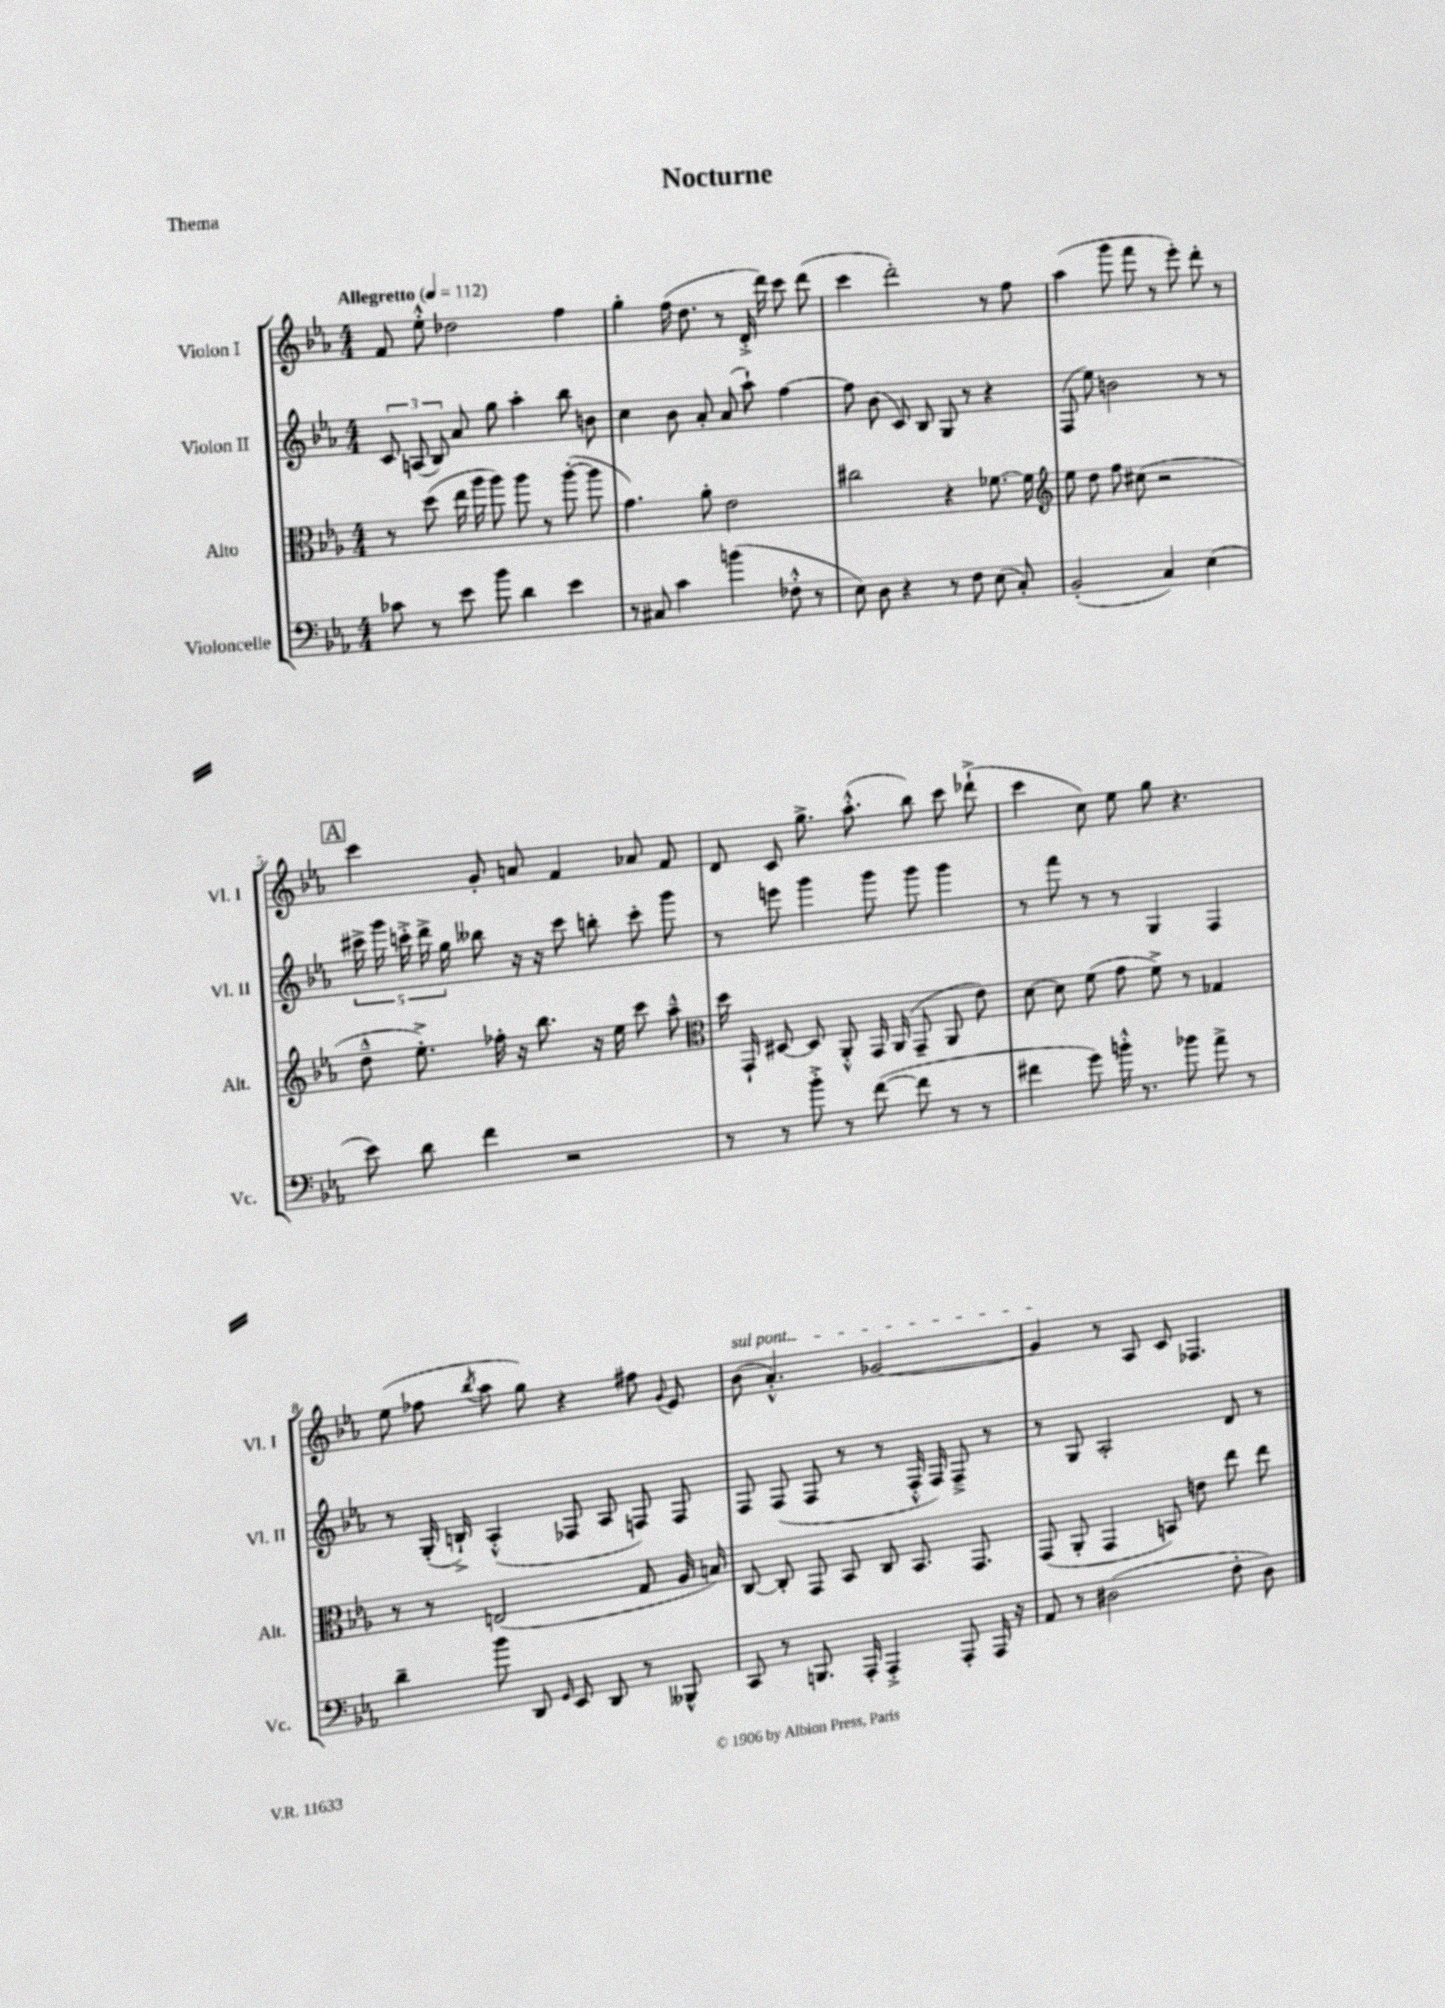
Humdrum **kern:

**kern	**kern	**kern	**kern
*staff4	*staff3	*staff2	*staff1
*clefF4	*clefC3	*clefG2	*clefG2
*k[b-e-a-]	*k[b-e-a-]	*k[b-e-a-]	*k[b-e-a-]
*M4/4	*M4/4	*M4/4	*M4/4
*MM112	*MM112	*MM112	*MM112
8c-	8r	12c	8f
.	.	(12A	.
8r	(8dd	.	8ee-'^^
.	.	12B-)	.
8e-	16ee-	8a-	2dd-
.	16aa-	.	.
8b-	8aa-)	8gg	.
4d	8aa-	4aa-'	.
.	8r	.	.
4e-	([8aa-'	8bb-	4ff
.	8aa-]	8b	.
=	=	=	=
8r	4.g)	4cc	4gg'
8C#	.	.	.
4c	.	8b-	(16ff
.	.	.	8.dd
.	8a-'	8a-'	.
(4b	2e-	(8a-	8r
.	.	8aa-`)	16d'^
.	.	.	16ddd)
8F-'^^	.	[4ff	8ccc
8r	.	.	(8ddd
=	=	=	=
8E-)	2cc#	8ff]	4ccc
8D	.	(8b-	.
4r	.	8c)	2ddd')
.	.	8B-	.
8r	4r	8G	.
8F	.	8r	.
(8E-	[8.f-	4r	8r
8C')	.	.	8ff
.	16f-]	.	.
=	=	=	=
*	*clefG2	*	*
(2BB-'	8ee-	(8F	(4aa-
.	8dd	8ee-)	.
.	8ff	2b	8ggg
.	(8cc#	.	8fff
4C)	2r	.	8r
.	.	.	8eee-')
(4E-	.	8r	8ddd'
.	.	8r	8r
=	=	=	=
8e-)	8dd~^^	20ccc#^	4ccc
.	.	20ggg	.
.	.	20ccc'^	.
8d	8.ee-'^)	.	.
.	.	20ddd^	.
.	.	20gg	.
4f	.	8bb--	8g'
.	16ff-'	.	.
.	16r	16r	8a
.	8.bb-	16r	.
2r	.	8ccc	4f
.	16r	8bb'	.
.	16ee-	.	.
.	8ccc	8ccc'	8a-
.	8aa-~^^	8ggg	8f
=	=	=	=
*	*clefC3	*	*
8r	16dd	8r	8d
.	16GG`	.	.
8r	[8D#	8eee	8c
8b-'^	8D#]	4ggg	8.gg^
8r	8AA-'^^	.	.
.	.	.	(8.aa-'^^
([8f	16GG	8ggg	.
.	(16AA-	.	.
8f]	8GG~	8ggg	8bb-)
8r	8AA-	4ggg	8ccc
8r	8e-)	.	(8ddd-`^
=	=	=	=
4f#	[8d	8r	4ccc
.	8d]	8fff	.
8g)	(8f	8r	8cc)
16b'^^	8g	8r	8ee-
8.r	.	.	.
.	8f^)	4G	8gg
8b-	8r	.	4.r
8a-^	4G-	4F	.
8r	.	.	.
=	=	=	=
4d~	8r	8r	(8ee-
.	8r	(16G'	8ff-
.	.	16B`^)	.
.	.	.	8qbb-
8b-	(2E	(4A-'^^	8aa-
8DD	.	.	8gg)
16qqGG	.	.	.
8EE-	.	8F-	4r
8DD	.	8A-	.
8r	8G	8F)	8ff#
.	.	.	8qqg
8BBB--^^	16A-	8F	8e-
.	16B)	.	.
=	=	=	=
8CC	[8C	8F	(8b-
8r	8C']	(8F	4.a-'^^)
8.BBB	8GG	8F	.
.	8BB-	8r	.
16AAA-'	.	.	.
4AAA-'^	8C	8r	[2g-
.	8.BB-	16F'^^	.
.	.	16F)	.
8AAA-'	.	8F~^	.
.	8.GG	.	.
16AAA-	.	8r	.
16r	.	.	.
=	=	=	=
8AA-	(8GG	8r	4g-]
8r	8AA-'	8G	.
(2D#	4GG	2A-'	8r
.	.	.	8A-
.	8BB)	.	8c
.	8e	.	4.F-
8F'	8ee-	8d	.
8D#)	8ee-	8r	.
==	==	==	==
*-	*-	*-	*-
